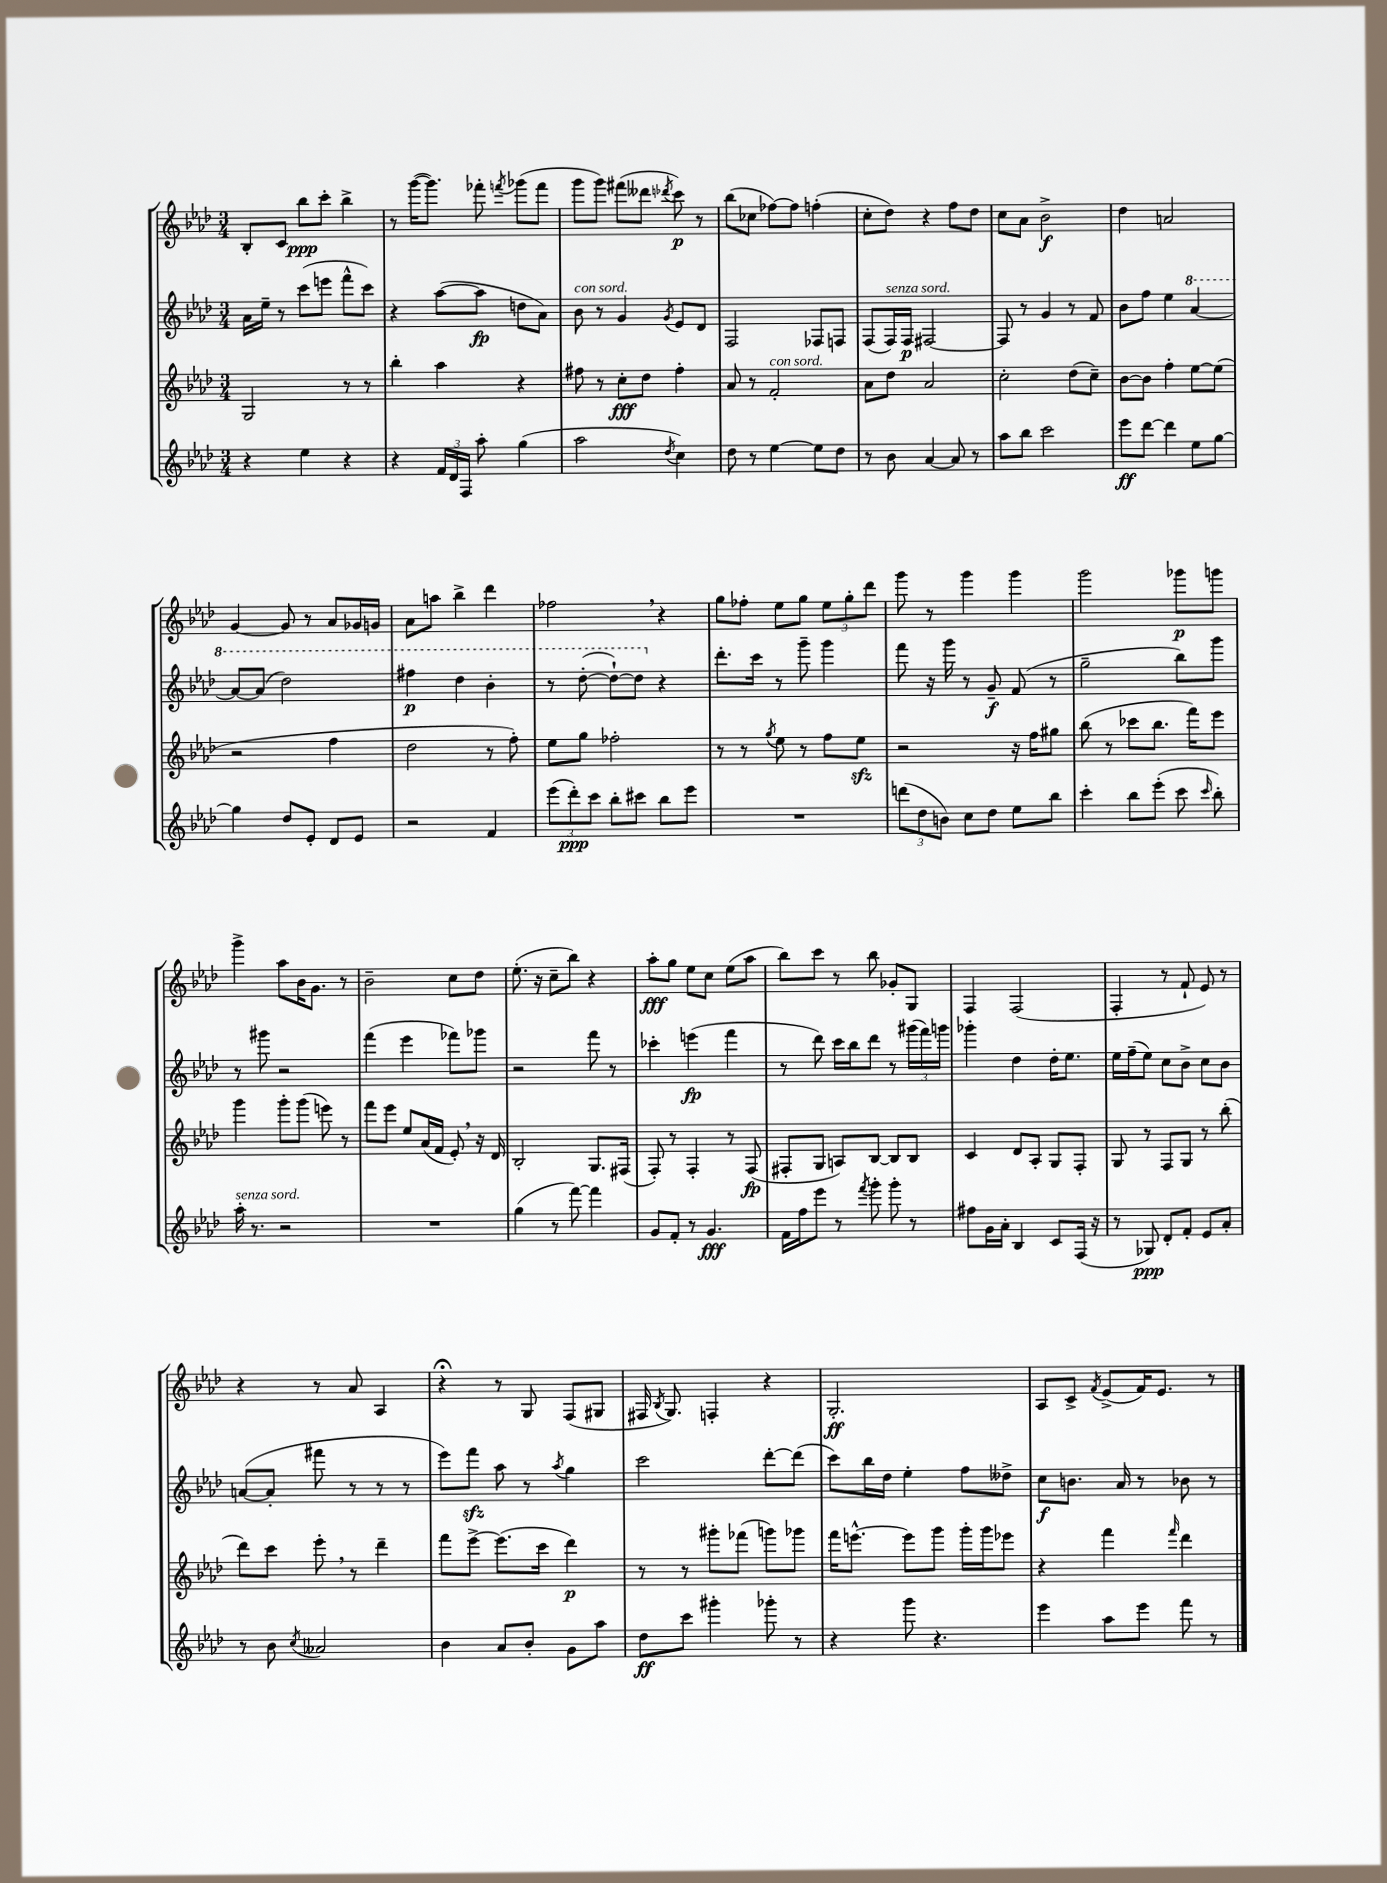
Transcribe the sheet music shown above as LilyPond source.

<<
\new StaffGroup <<
\new Staff = "s0" {
    \clef treble \key aes \major \numericTimeSignature \time 3/4
    \autoBeamOff bes8[-. c'8] bes''8[\ppp c'''8]-. bes''4-> |
    r8 g'''16[~( g'''8.]) fes'''8-. \acciaccatura { f'''8 } ges'''8[( f'''8] |
    g'''8[ g'''8]) fis'''8[( deses'''8] \acciaccatura { des'''8 } c'''8\p) r8 |
    bes''8[( ces''8] fes''8[~) fes''8] f''4-.( |
    c''8[-. des''8]) r4 f''8[ des''8] |
    c''8[ aes'8] bes'2->\f |
    des''4 a'2 |
    g'4~ g'8 r8 aes'8[ ges'16 g'16] |
    aes'8[ a''8] bes''4-> des'''4 |
    fes''2 \breathe r4 |
    g''8[ fes''8]-. ees''8[ g''8] \tuplet 3/2 { ees''8[ g''8-. des'''8] } |
    g'''8 r8 g'''4 g'''4 |
    g'''2 ges'''8[\p g'''8] |
    g'''4-> aes''8[ bes'16 g'8.] r8 |
    bes'2-- c''8[ des''8] |
    ees''8.-.( r16 c''8[-- bes''8]) r4 |
    aes''8[-.\fff g''8] ees''8[ c''8] ees''8[( aes''8] |
    bes''8[) c'''8] r8 bes''8 ges'8[-. g8] |
    f4 f2( |
    f4-. r8 f'8-! ees'8) r8 |
    r4 r8 aes'8 aes4 |
    r4\fermata r8 g8 f8[( gis8] |
    fis16 \acciaccatura { bes8 } g8.) f4-. r4 |
    g2.-.\ff |
    aes8[ c'8]-> \acciaccatura { f'8 } ees'8[->( f'16) ees'8.] r8 \bar "|." |
}
\new Staff = "s1" {
    \clef treble \key aes \major \numericTimeSignature \time 3/4
    \autoBeamOff aes'16[ ees''16]-- r8 c'''8[( e'''8] f'''8[-^ c'''8]) |
    r4 aes''8[~( aes''8]\fp d''8[ aes'8]) |
    bes'8^\markup { \italic "con sord." } r8 g'4 \acciaccatura { g'8 } ees'8[ des'8] |
    f2 fes8[ f8] |
    f8[( f16^\markup { \italic "senza sord." }) f16]\p fis2~ |
    fis8 r8 g'4 r8 f'8 |
    bes'8[ f''8] ees''4 \ottava #1 aes''4~ |
    aes''8[~ aes''8]( des'''2) |
    fis'''4\p des'''4 bes''4-. |
    r8 des'''8~-.( des'''8[~-!) des'''8] \ottava #0 r4 |
    des'''8.[-. c'''16] r8 g'''8-- g'''4 |
    f'''8 r16 g'''16 r8 g'8--\f f'8( r8 |
    g''2-- bes''8[) g'''8] |
    r8 gis'''8 r2 |
    f'''4( ees'''4 fes'''8[) ges'''8] |
    r2 f'''8 r8 |
    ces'''4-. e'''4\fp( f'''4 |
    r8 des'''8) c'''16[ bes''16 des'''8] r8 \tuplet 3/2 { gis'''16[( f'''16) g'''16] } |
    ges'''4-. des''4 des''16[-. ees''8.] |
    ees''16[ f''16--( ees''8]) c''8[ bes'8]-> c''8[ bes'8] |
    a'8[~( a'8]-. fis'''8 r8 r8 r8 |
    ees'''8[) f'''8]\sfz aes''8 r8 \acciaccatura { aes''8 } g''4 |
    c'''2 des'''8[~-. des'''8]( |
    c'''8[) bes''16 des''16] ees''4-. f''8[ deses''8]-> |
    c''8[\f b'8.] aes'16 r8 bes'8 r8 \bar "|." |
}
\new Staff = "s2" {
    \clef treble \key aes \major \numericTimeSignature \time 3/4
    \autoBeamOff g2 r8 r8 |
    bes''4-. aes''4 r4 |
    fis''8 r8 c''8[-.\fff des''8] fis''4-. |
    aes'8 r8 f'2-.^\markup { \italic "con sord." } |
    aes'8[ des''8] aes'2 |
    c''2-. des''8[( c''8]--) |
    bes'8[~ bes'8] f''4-. ees''8[~ ees''8]( |
    r2 f''4 |
    des''2 r8 f''8-.) |
    ees''8[ g''8] fes''2-. |
    r8 r8 \acciaccatura { g''8 } ees''8 r8 f''8[ ees''8]\sfz |
    r2 r16 f''16[ gis''8] |
    bes''8( r8 ces'''8[ bes''8.] f'''16[) ees'''8] |
    g'''4 g'''8[-. g'''8]( e'''8) r8 |
    f'''8[ ees'''8] ees''8[ aes'16( f'16] ees'8-.) \breathe r16 des'16 |
    bes2-. g8.[ fis16]( |
    f8-.) r8 f4-. r8 f8\fp( |
    fis8[-. g8] a8[) bes8]~ bes8[ bes8] |
    c'4 des'8[ aes8]-. g8[ f8]-. |
    g8 r8 f8[ g8] r8 bes''8-.( |
    des'''8[) c'''8] ees'''8-. \breathe r8 des'''4-- |
    f'''8[ ees'''8]~-> ees'''8.[( c'''16] des'''4\p) |
    r8 r8 gis'''8[-. fes'''8]( g'''8[) ges'''8] |
    f'''16[ e'''8.]~-^ e'''8[ g'''8] g'''16[-. g'''16 ees'''8] |
    r4 f'''4 \grace { f'''16 } des'''4 \bar "|." |
}
\new Staff = "s3" {
    \clef treble \key aes \major \numericTimeSignature \time 3/4
    \autoBeamOff r4 ees''4 r4 |
    r4 \tuplet 3/2 { f'16[ des'16 f16] } aes''8-. g''4( |
    aes''2 \acciaccatura { des''8 } c''4) |
    des''8 r8 ees''4~ ees''8[ des''8] |
    r8 bes'8 aes'4~ aes'8 r8 |
    aes''8[ bes''8] c'''2 |
    ees'''8[\ff des'''8]~ des'''4 ees''8[ g''8]~ |
    g''4 des''8[ ees'8]-. des'8[ ees'8] |
    r2 f'4 |
    \tuplet 3/2 { ees'''8[( des'''8-.\ppp) c'''8] } bes''8[-. cis'''8] bes''8[ ees'''8] |
    R2. |
    \tuplet 3/2 { d'''8[( des''8 b'8]) } c''8[ des''8] ees''8[ bes''8] |
    c'''4-. bes''8[ ees'''8]-.( c'''8 \grace { c'''16 } bes''8-.) |
    aes''16-.^\markup { \italic "senza sord." } r8. r2 |
    R2. |
    g''4( r8 f'''8~) f'''4 |
    g'8[ f'8]-. r8 g'4.\fff |
    f'16[ f''16 ees'''8] r8 \acciaccatura { f'''8 } g'''8-. g'''8-. r8 |
    fis''8[ g'16 aes'16]-. bes4 c'8[ f16]( r16 |
    r8 ges8\ppp) des'8[-. f'8]-. ees'8[ aes'8]-. |
    r8 bes'8 \acciaccatura { c''8 } aeses'2 |
    bes'4 aes'8[ bes'8]-. g'8[ aes''8] |
    des''8[\ff c'''8] gis'''4-. ges'''8-. r8 |
    r4 g'''8 r4. |
    ees'''4 aes''8[ ees'''8] f'''8 r8 \bar "|." |
}
>>
>>
\layout { \context { \Score \remove "Bar_number_engraver" } }
